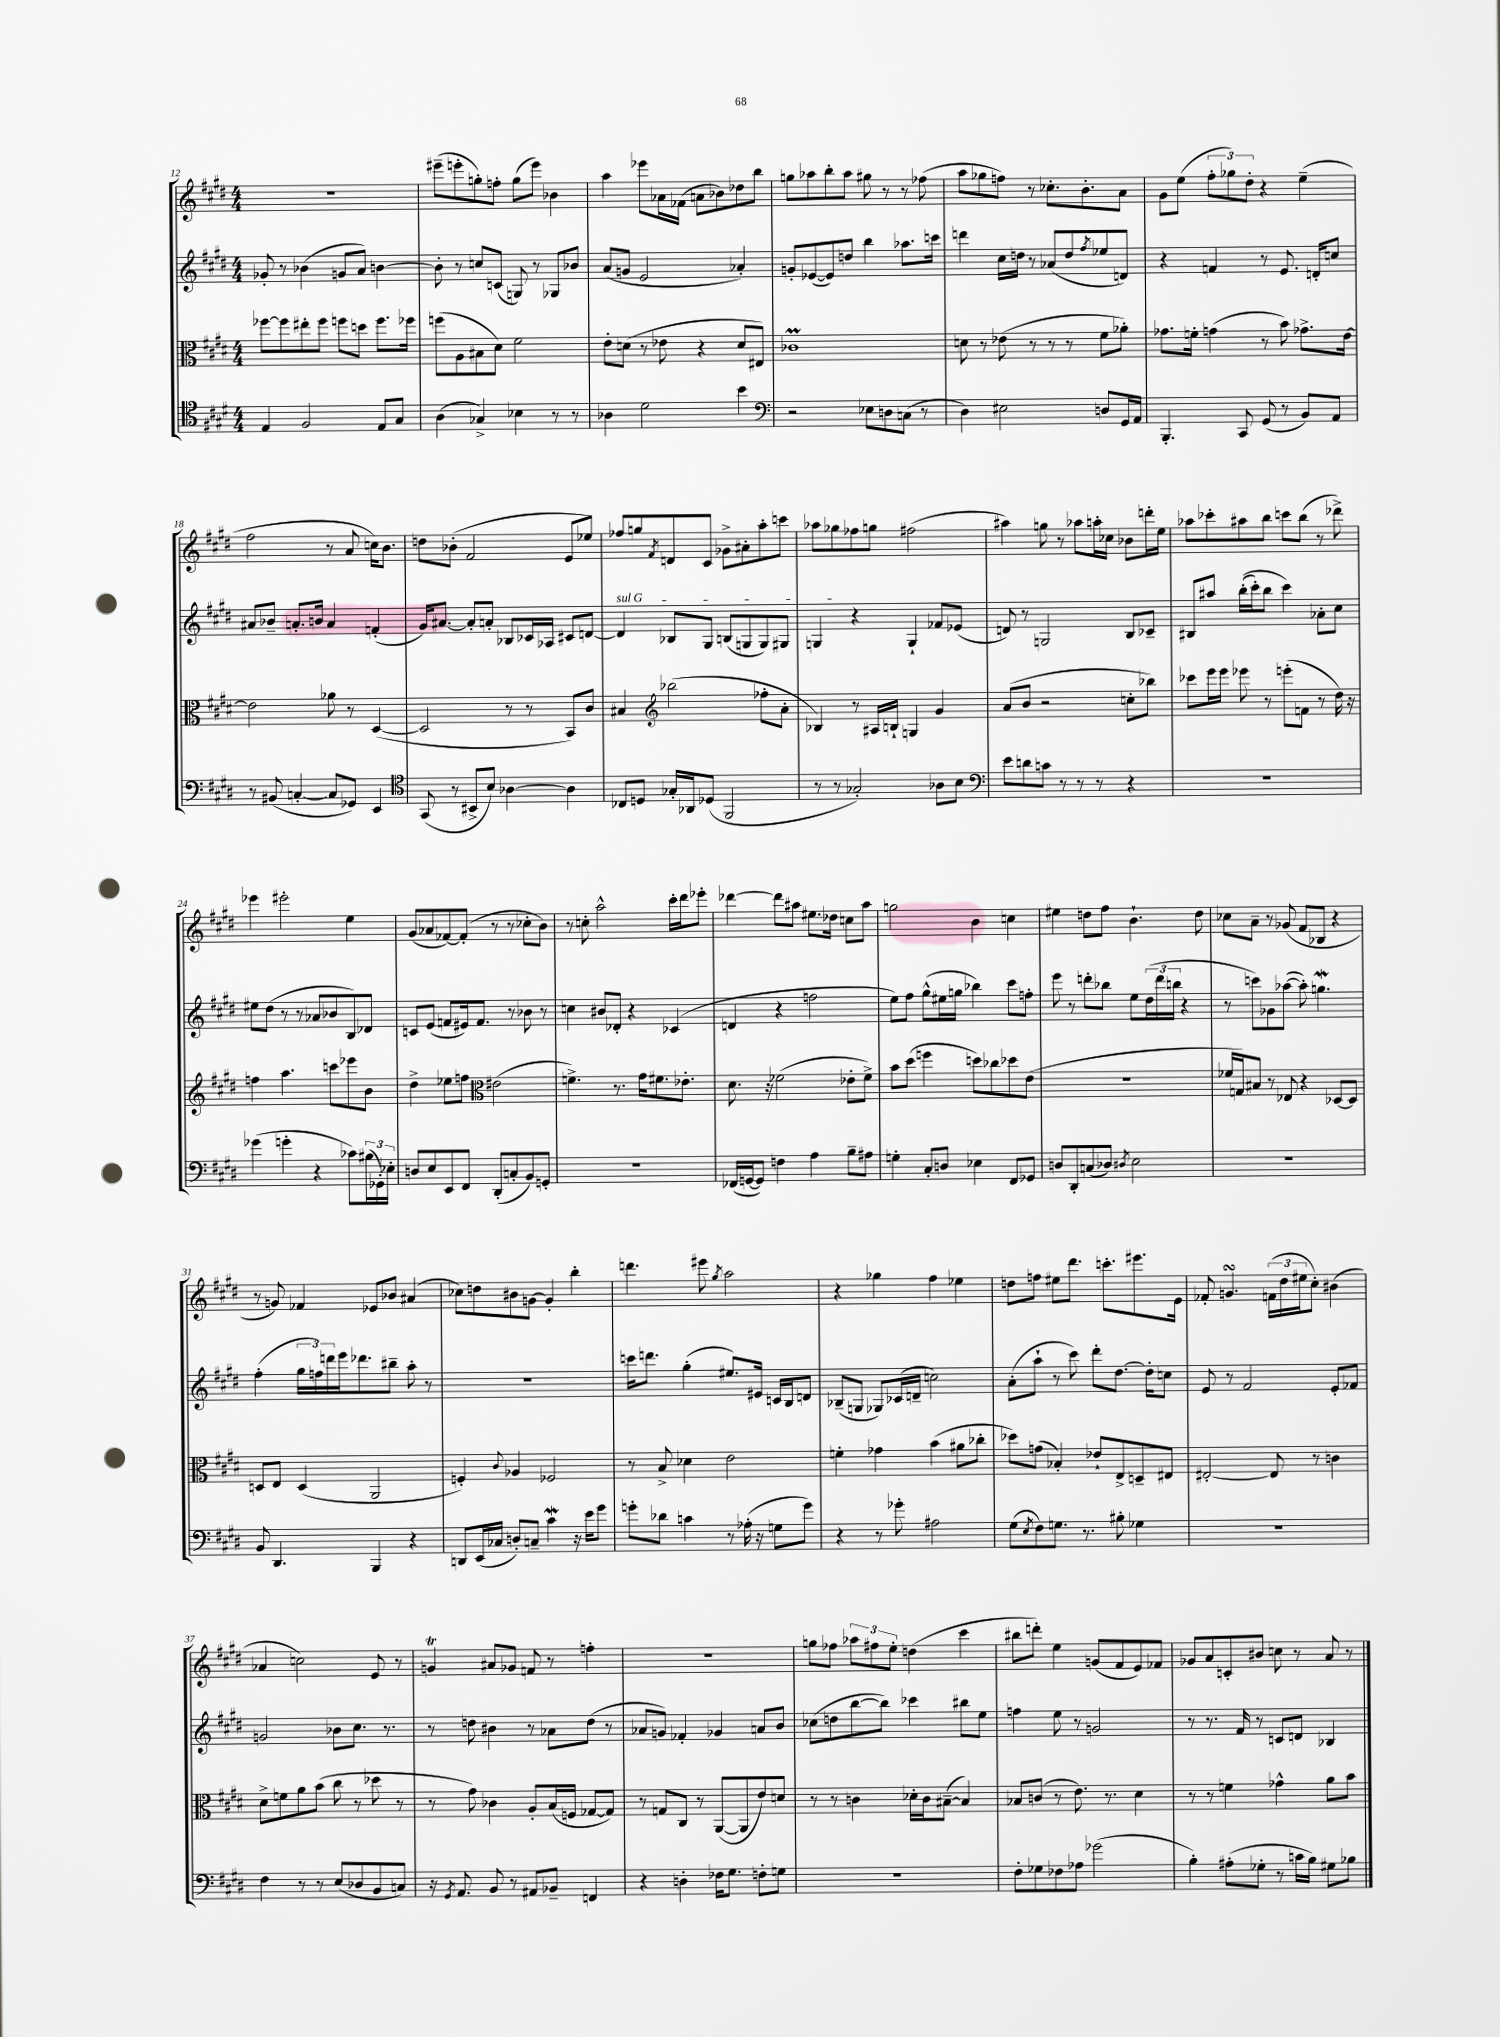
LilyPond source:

<<
\new StaffGroup <<
\new Staff = "s0" {
    \clef treble \key e \major \numericTimeSignature \time 4/4
    r1 |
    eis'''8--( e'''8-. g''8-.) f''8-. g''8( e'''8) bes'4 |
    a''4 ees'''8 aes'16 fes'16( a'8 bes'8) des''8 b''8 |
    g''8 aes''8 b''8-. aes''8 gis''8 r8 r8 fes''8( |
    a''8 ges''8 f''8) r8 ces''8.-. b'8.-. a'8 |
    gis'8 e''8( \tuplet 3/2 { fis''8-. ges''8) dis''8-. } r4 e''4--( |
    fis''2 r8 a'8 c''16) b'8. |
    d''8 bes'8-.( fis'2 e'8 ees''8) |
    fes''8 g''8 \acciaccatura { fis'8 } d'8 cis'8 ges'8-> ais'8-. a''8-. c'''8 |
    aes''8 ges''8 fes''8 g''8 fis''2( |
    ais''4) g''8 r8 aes''8 a''16-. ces''16 bes'8 d'''16-. e''16 |
    aes''8 ces'''8-. ais''8 b''8 c'''8 b''8( r8 des'''8->) |
    ees'''4 eis'''2-. e''4 |
    gis'8( aes'8 fes'8~) fes'8-.( r8 r8 ces''8-. b'8) |
    r8 c''8-. a''2-^ cis'''16-. dis'''16 ees'''8-. |
    des'''4~ des'''8 ais''8 eis''8. des''16 c''8 ais''8 |
    g''2 b'4 c''4 |
    eis''4 d''8 fis''8 b'4.-! d''8 |
    ces''8 a'8-- r8 ges'8( fis'8 bes8 r4 |
    r8 g'8) fes'4 ees'8 bes'8 ais'4( |
    ces''8) d''8 bis'8 g'8~ g'4-. b''4-. |
    d'''4. eis'''8 \acciaccatura { gis''8 } a''2 |
    r4 ges''4 fis''4 ees''4 |
    d''8 f''8 eis''8 dis'''8. c'''8.-. eis'''8. e'16 |
    fes'8-. g'4.\turn \tuplet 3/2 { f'16( dis''16 eis''16 } cis''8-.) bis'4( |
    aes'4 c''2) e'8 r8 |
    g'4\trill ais'8 ges'8 f'8 r8 f''4-. |
    R1 |
    g''8 fes''8 \tuplet 3/2 { aes''8 fis''8 e''8-. } d''4( cis'''4 |
    bis''8 d'''8-.) e''4 g'8( fis'8 e'8) fes'8 |
    ges'8 a'8 c'8-. bis'8 c''8 r8 a'8 r8 \bar "|." |
}
\new Staff = "s1" {
    \clef treble \key e \major \numericTimeSignature \time 4/4
    ges'8-. r8 bes'4( g'8 a'8) b'4~ |
    b'8-. r8 c''8 c'8( g8) r8 ges8 bes'8 |
    a'8( g'8 e'2 aes'4-.) |
    g'8-. ees'8~( ees'8) d''8 b''4 aes''8. c'''16 |
    d'''4 cis''16 d''16 r8 aes'8( d''8 \acciaccatura { fis''8 } ees''8 d'8) |
    r4 f'4 r8 e'8. d'16-. c''8 |
    ais'8 bes'8-- a'8.-. b'16 a'4 f'4-.( |
    gis'16) ais'8.~ ais'8-. a'8-. bes8 ces'16 aes16 cis'8 d'8~ |
    \once \override TextSpanner.bound-details.left.text = \markup { \italic "sul G" } d'4\startTextSpan bes8 gis8 b8( g8 g8) gis8 |
    g4\stopTextSpan r4 g4-! fes'8 ees'8( |
    d'8) r8 g2 b8 ces'8-- |
    bis8 ais''8 b''16-.(\( cis'''16-.) b''8 cis'''4\) aes'8-. cis''8 |
    eis''8 dis''8( r8 r8 aes'8 bes'8 b8) des'8 |
    c'8 e'8( f'8 eis'16) f'8. r8 bes'8 r8 |
    c''4 bis'8 des'8-. r4 ces'4( |
    d'4 r4 f''2 |
    e''8) fis''8 gis''8-^( eis''16 g''16 bes''4) cis'''8 f''8-. |
    e'''8 r8 d'''8-. bes''8 e''8 \tuplet 3/2 { dis''16( d'''16 b''16 } r4 |
    r8 c'''8) ges'8 aes''8~( aes''8-.) g''4.\mordent |
    fis''4-.( \tuplet 3/2 { gis''16 f''16) d'''16 } e'''16 des'''8. bis''8-- a''8-. r8 |
    R1 |
    c'''16 d'''8. gis''4-.( eis''8.) eis'16 c'16 b16 d'8 |
    bes8--( g8 ges8) ces'16( d'16-- c''2) |
    a'8-.( a''8-! r8 cis'''8) dis'''8-. dis''8.~ dis''16-. c''8 |
    e'8 r8 fis'2 e'8-. fes'8 |
    g'2 bes'8 cis''8. r8. |
    r8 d''8 bis'4 r8 aes'8 d''8( r8 |
    aes'8 g'8) fes'4-. ges'4 a'8 b'8 |
    ces''8( d''8 b''8~ b''8) ces'''4 bis''8 e''8 |
    f''4 e''8 r8 g'2 |
    r8 r8. fis'16 r8 c'8 d'8 bes4 \bar "|." |
}
\new Staff = "s2" {
    \clef alto \key e \major \numericTimeSignature \time 4/4
    fes''8~ fes''8 eis''8-. fes''8 f''8 d''8 f''8. fes''16 |
    f''8( a8 bis8 dis'8) fis'2 |
    e'8-. d'8( r8 ees'8 r4 d'8 eis8) |
    ces'1\prall |
    d'8 r8 ees'8( r8 r8 r8 fis'8 aes'8-.) |
    ges'8. f'16-. g'4( r8 b'8) ges'8.-> e'16~ |
    e'2 aes'8 r8 dis4~( |
    dis2 r8 r8 b,8) cis'8 |
    bis4 \clef treble bes''2( fes''8-. a'8-. |
    bes4) r8 ais16 b16-! g4 gis'4 |
    a'8( b'8 r2 c''8-. bes''8) |
    ces'''8 e'''16 e'''16 ees'''8 r8 e'''8-.( f'8 r8 dis''16) r16 |
    f''4 a''4. c'''8 ees'''8 b'8 |
    dis''4-> ees''8 f''8 \clef alto eis'2( |
    f'4.->) r8. gis'16 fis'8. ees'8.-. |
    dis'8. r16 fes'2( ees'8-. fes'8->) |
    b'8 dis''8( f''4 d''8) ces''8 des''8 e'8( |
    R1 |
    fes'16 g16) bis8 r8 ees8 r4 des8~ des8 |
    d8 e8 d4( a,2 |
    f4-.) \appoggiatura { cis'8 } aes4 fes2 |
    r8 b8-> des'4 e'2 |
    f'4-. ges'4 b'4( ais'8 ces''8-. |
    des''8) g'8( bes4-.) ees'8-! e8-> d8-- eis8 |
    eis2~-. eis8 r8 c'4 |
    dis'8-> f'8 a'8 b'8( cis''8 r8 des''8 r8 |
    r8 gis'8) ces'4 a8-. b16( f16 ges8~ ges8) |
    r8 g8 cis8 r8 a,8~( a,8 e'8) d'8 |
    r8 r8 c'4 des'16-. c'16 bis8~--( bis4) |
    bes8 c'8( r8 e'8.) r8. dis'4 |
    r8 r8 f'4 ges'4-^ a'8 b'8 \bar "|." |
}
\new Staff = "s3" {
    \clef tenor \key e \major \numericTimeSignature \time 4/4
    e4 fis2 e8 gis8 |
    a4( ges4->) bes4 r8 r8 |
    aes4 dis'2 b'4 |
    \clef bass r2 ees8 d8 c8( r8 |
    dis4) eis2 d8 gis,16 a,16 |
    b,,4.-. cis,8 gis,8( r8 b,8) a,8 |
    r8 bis,8( c4~-. c8 ges,8) e,4 |
    \clef tenor gis,8( r8 bis,8-> b8) aes4~ aes4 |
    ces8 d8 ges16-. aes,16 des8( fis,2 |
    r8 r8 ges2-.) aes8 b8 |
    \clef bass e'8 d'8 c'8 r8 r8 r8 r4 |
    R1 |
    ges'4( g'4-. r4 ces'8) \tuplet 3/2 { bis16( ges,16-.) ees16-. } |
    d8 e8 e,8 fis,8 dis,8-.( c8-. b,8) g,8-. |
    r1 |
    fes,16( g,16~ g,8) f4 a4 b8-- ais8 |
    g4-. cis8-. d8 ees4 fis,8 ges,8 |
    d8 dis,8-. c8( des8) \acciaccatura { dis8 } e2 |
    R1 |
    b,8 dis,4. b,,4 r4 |
    d,8 e,16( ces16 d8-.) c8-- cis'4\mordent r16 e'16 gis'8 |
    g'8-. des'8 c'4 r8 aes16-.( r16 g8 g'8) |
    r4 r8 ges'8-. ais2 |
    gis8( \acciaccatura { e8 } fis8) g8. r8. bis8-. ges4 |
    r1 |
    fis4 r8 r8 e8( des8 b,8 c8) |
    r16 \acciaccatura { gis,8 } a,8. b,8 r8 ais,8 bes,8-- f,4 |
    r4 d4-. fes16 gis8. f8-. g8 |
    r1 |
    fis8-. ges8 fes8 aes8 ges'2( |
    b4-.) ais8-.( ges8-. r8 c'16 b16) gis8 bes8 \bar "|." |
}
>>
>>
\layout { \context { \Score currentBarNumber = #12 } }
